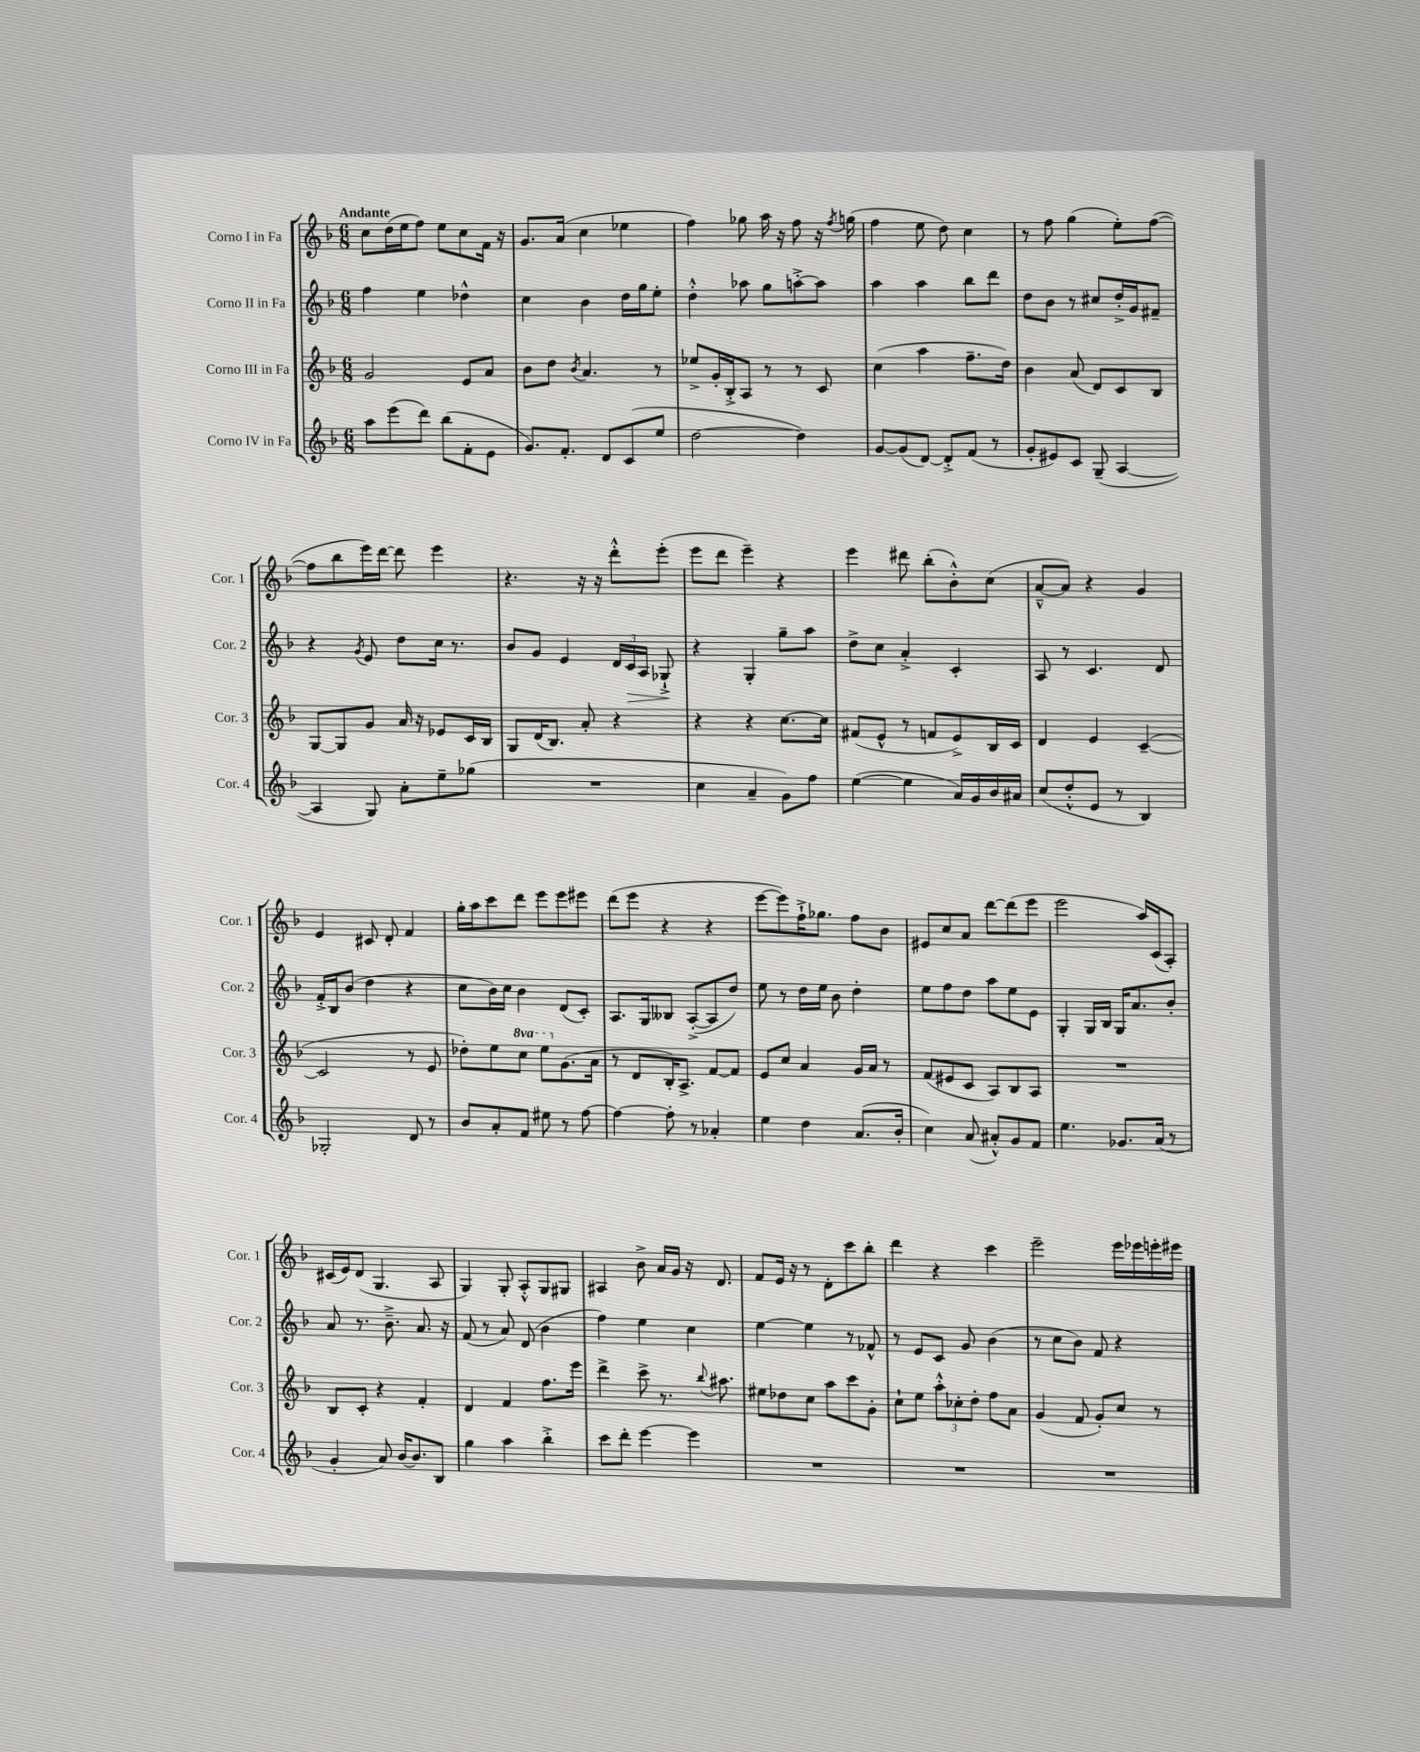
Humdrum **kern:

**kern	**kern	**kern	**kern
*staff4	*staff3	*staff2	*staff1
*clefG2	*clefG2	*clefG2	*clefG2
*k[b-]	*k[b-]	*k[b-]	*k[b-]
*M6/8	*M6/8	*M6/8	*M6/8
8aa	2g	4ff	8cc
(8eee	.	.	(16dd
.	.	.	16ee
8ddd)	.	4ee	8ff)
(8bb-	.	.	8ee
8f'	8e	4dd-^^	8cc
8e	8a	.	16f
.	.	.	16r
=	=	=	=
8.g)	8b-	4cc	8.g
.	8dd	.	.
8.f'	.	.	(16a
.	8qb-	.	.
.	4.a	4b-	4cc
8d	.	.	.
(8c	.	16dd	4ee-
.	.	16gg	.
8ee	8r	8ee'	.
=	=	=	=
[2dd	8ee-^	4dd'^^	4ff)
.	16g'	.	.
.	16B-'^	.	.
.	8A	8aa-	8gg-
.	8r	8gg	16aa
.	.	.	16r
4dd])	8r	[8aa'^	8ff
.	8c	8aa]	16r
.	.	.	8qff
.	.	.	(16gg
=	=	=	=
[8g	(4cc	4aa	4ff
(8g]	.	.	.
[8d)	4aa	4aa	8ee
8d'^]	.	.	8dd)
(8f	8.ff~	8bb-	4cc
8r	.	8ddd	.
.	16dd)	.	.
=	=	=	=
8g'	4b-	8dd	8r
8e#)	.	8b-	8ff
8c	(8a	8r	(4gg
(8G~	8d)	8cc#	.
[4A	8c	16dd'^	8ee')
.	.	16g	.
.	8B-	8f#~	([8ff
=	=	=	=
4A]	[8G	4r	8ff]
.	8G]	.	8bb-
.	.	8qg	.
8G)	8g	8e	16eee)
.	.	.	[16ddd
8a'	16a	8dd	8ddd]
.	16r	.	.
8ee~	8e-	16cc	4eee
.	.	8.r	.
(8gg-	16c	.	.
.	16B-	.	.
=	=	=	=
2.r	8G	8b-	4.r
.	(16d	8g	.
.	8.B-)	.	.
.	.	4e	.
.	8a'	.	16r
.	.	.	16r
.	4r	24d	8ddd'^^
.	.	24c	.
.	.	24A	.
.	.	8G-`^	(8eee'
=	=	=	=
4cc	4r	4r	8eee
.	.	.	8ddd
4a~	4r	4G'	4eee~)
8g)	[8.cc	8gg~	4r
8ff	.	8aa	.
.	16cc]	.	.
=	=	=	=
([4ee	(8f#	8dd^	4eee
.	8e^^	8cc	.
4ee]	8r	4a'^	8ddd#
.	8f	.	(8bb-'
16a)	8e^)	4c'	8b-'^^)
16g	.	.	.
16b-	16B-	.	(8cc
16a#	16c	.	.
=	=	=	=
(8cc	4d	8A	[8a~^^
8dd'^^	.	8r	8a])
8e	4e	4.c	4r
8r	.	.	.
4B-)	([4c~	.	4g
.	.	8d	.
=	=	=	=
2G-'	2c]	16f'^	4e
.	.	16B-	.
.	.	(8b-	.
.	.	4dd	8c#
.	.	.	8d'
8d	8r	4r	4f
8r	8e	.	.
=	=	=	=
8b-	8dd-')	8cc	16gg'
.	.	.	16aa
8a'	8ee	16b-)	8ccc
.	.	16cc	.
8f	8ccc	4b-	8ddd
8ee#	8eee	.	8eee
8r	(8.g	(8d	8eee
[8ff	.	8c')	8eee#
.	16a	.	.
=	=	=	=
4ff_	8r	8.A	(8ddd
.	8d	.	8eee
.	.	16G	.
8ff']	16B-')	8B--	4r
.	8.A^	.	.
8r	.	([8A'^	.
4a-'	[8f	8A]	4r
.	8f]	8dd)	.
=	=	=	=
4ee	8e	8ee	[8eee
.	8cc	8r	8eee])
4dd	4a	16dd	16ff`^
.	.	16ee	8.gg-
.	.	8b-	.
(8.a	16g	4dd'	8ff
.	16a	.	.
.	8r	.	8b-
16b-'	.	.	.
=	=	=	=
4cc)	(8f	8ee	8e#
.	8e#	8ff	8cc
(8a	8c	8dd	8a
8a#'^^)	8A)	8aa	[8ddd
8g	8B-	8ee	(8ddd]
8f	8A	8e	8eee
=	=	=	=
4.ee	2.r	4G'	2eee
.	.	16G	.
.	.	16B-	.
8.g-	.	16G	.
.	.	8.a	.
.	.	.	16aa)
(16a	.	.	(16c
8r	.	8b-'	8A')
=	=	=	=
4g'	8B-	8a	(16c#
.	.	.	16e)
.	8c'	8.r	(8d
8a)	4r	.	4.G
.	.	8.b-~^	.
[16b-	.	.	.
8.b-]	.	.	.
.	4f'	8.a	.
8B-	.	.	8A
.	.	16r	.
=	=	=	=
4gg	4d	(8f	4G)
.	.	8r	.
4aa	4f	8a)	8G'
.	.	(8d	8A'^^
4bb-'^	8.ff	4b-	8G
.	.	.	8G#
.	16eee	.	.
=	=	=	=
8ccc	4ddd^	4ff)	4A#
8ddd'	.	.	.
[4eee	8ccc^	4ee	8b-^
.	8.r	.	16a
.	.	.	16g
4eee]	.	4cc	16r
.	8qqbb-	.	.
.	8.aa#	.	8.d
=	=	=	=
2.r	8ee#	[4ee	8f
.	8dd-	.	16e
.	.	.	16r
.	8cc	4ee]	8r
.	8aa	.	8d'
.	8ccc	8r	8ccc
.	8g'	8f-^^	8bb-'
=	=	=	=
2.r	8cc`	8r	4ddd
.	8ee	8e	.
.	12aa'^^	8c	4r
.	12cc-'	.	.
.	.	8g	.
.	12dd'	.	.
.	8ff	(4b-	4ccc
.	8a	.	.
=	=	=	=
2.r	(4g	8r	2eee~
.	.	8cc	.
.	8f	8b-)	.
.	8g')	8f	.
.	8cc	4r	16eee
.	.	.	16eee-
.	8r	.	16eee'
.	.	.	16eee#
==	==	==	==
*-	*-	*-	*-
